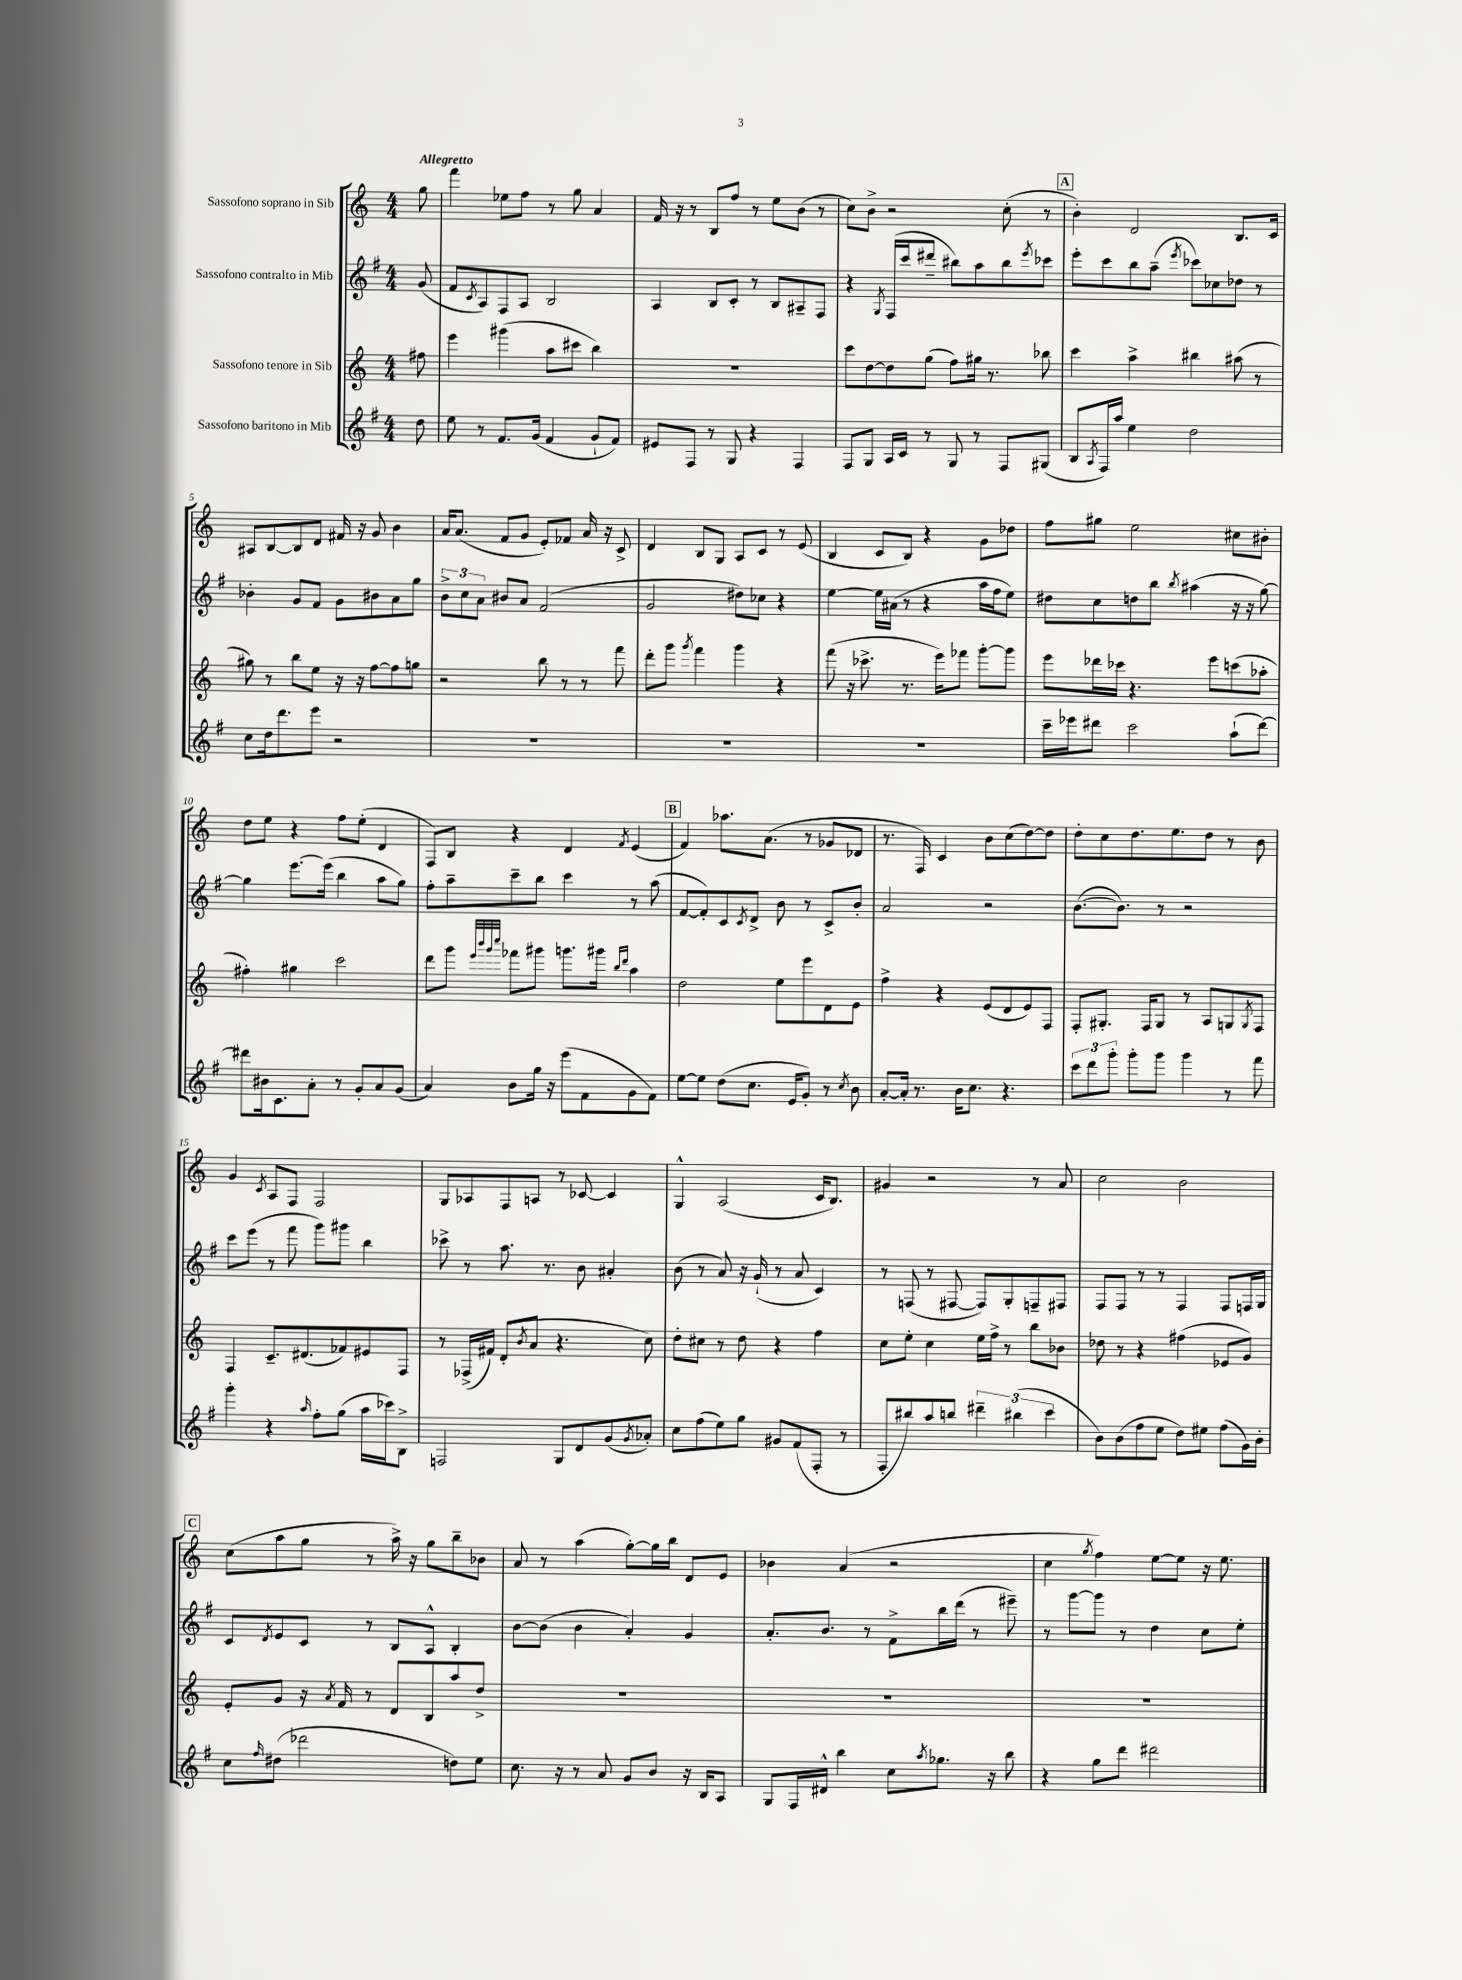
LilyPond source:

<<
\new StaffGroup <<
\new Staff = "s0" \with { instrumentName = "Sassofono soprano in Sib" } {
    \clef treble \key c \major \numericTimeSignature \time 4/4 \partial 8 \tempo "Allegretto"
    g''8 |
    f'''4 ees''8 f''8 r8 g''8 a'4 |
    f'16 r16 r8 b8 f''8 r8 e''8 b'8( r8 |
    c''8) b'8-> r2 c''8-.( r8 |
    \mark \markup { \box "A" } b'4-.) d'2 b8. c'16 |
    ais8 b8~ b8 d'8 fis'16 r16 g'8 b'4 |
    a'16 a'8.( f'8 g'8 e'8-.) fes'8 a'16 r16 c'8-> |
    d'4 b8 g8 a8 c'8 r8 e'8( |
    b4 c'8 b8) r4 g'8 des''8 |
    f''8 gis''8 e''2 cis''8 bis'8-. |
    d''8 e''8 r4 f''8 e''8-.( d'4 |
    f8) b8 r4 d'4 \acciaccatura { f'8 } e'4( |
    \mark \markup { \box "B" } f'4) aes''8. a'8.( r8 ges'8 des'8 |
    r8. f16) c'4 b'8 c''8( d''8~) d''8 |
    d''8-. c''8 d''8. e''8. d''8 r8 b'8 |
    g'4 \acciaccatura { c'8 } a8 f8 f2 |
    g8 aes8 f8 a8 r8 ces'8~ ces'4 |
    g4-^ a2( c'16 b8.) |
    gis'4 r2 r8 a'8 |
    c''2 b'2 |
    \mark \markup { \box "C" } c''8( a''8 g''8 r8 a''16->) r16 g''8 b''8-- bes'8 |
    a'8 r8 a''4( g''8~-.) g''16 b''16 d'8 e'8 |
    bes'4 a'4( r2 |
    c''4 \acciaccatura { g''8 } f''4) e''8~ e''8 r16 e''8. \bar "|." |
}
\new Staff = "s1" \with { instrumentName = "Sassofono contralto in Mib" } {
    \clef treble \key g \major \numericTimeSignature \time 4/4 \partial 8
    g'8( |
    fis'8 \acciaccatura { c'8 } a8) fis8 a8 b2 |
    a4 b8 c'8-. r8 b8 ais8-- fis8 |
    r4 \acciaccatura { g8 } fis16( c'''16 dis'''8-- bis''8) a''8 bis''8 \acciaccatura { e'''8 } ces'''8 |
    \mark \markup { \box "A" } e'''8-. c'''8 b''8 a''8--( \acciaccatura { e'''8 } ces'''8) ces''8 des''8 r8 |
    bes'4-. g'8 fis'8 g'8 bis'8 a'8 g''8 |
    \tuplet 3/2 { b'8-> c''8 a'8 } bis'8 a'8 fis'2( |
    g'2 dis''8) ces''8 r4 |
    e''4~ e''16 ais'16( r8 r4 a''16 fis''16 e''8) |
    dis''8 c''8 d''8 b''8 \acciaccatura { b''8 } ais''4( r16 r16 g''8~) |
    g''4 e'''8.~ e'''16( b''4 a''8 g''8) |
    fis''8-. a''8-- c'''8-- b''8 c'''4 r8 a''8( |
    \mark \markup { \box "B" } fis'8~ fis'8-.) c'8 \acciaccatura { c'8 } d'8-> b'8 r8 c'8-> b'8-. |
    a'2 r2 |
    b'8.~( b'8.) r8 r2 |
    c'''8 e'''8( r8 fis'''8 g'''8) gis'''8 b''4 |
    ces'''8-> r8 a''8. r8. b'8 ais'4-. |
    b'8( r8 a'8) r16 g'16-!( r8 a'8 c'4) |
    r8 f8( r8 fis8~ fis8) g8-. f8-- fis8 |
    fis8 fis8 r8 r8 fis4 fis8 f16 g16 |
    \mark \markup { \box "C" } c'8 \acciaccatura { d'8 } e'8 c'8 r8 b8 a8-^ b4-. |
    b'8~ b'8( b'4 a'4-.) g'4 |
    a'8.-. b'8. r8 fis'8-> b''16 d'''16( r8 eis'''8--) |
    r8 g'''8~ g'''8 r8 d''4 c''8 e''8-. \bar "|." |
}
\new Staff = "s2" \with { instrumentName = "Sassofono tenore in Sib" } {
    \clef treble \key c \major \numericTimeSignature \time 4/4 \partial 8
    fis''8 |
    e'''4 gis'''4( a''8 cis'''8 b''4) |
    R1 |
    c'''8 d''8~ d''8 g''8( f''8) gis''16 r8. bes''8 |
    \mark \markup { \box "A" } c'''4 a''4-> bis''4 ais''8( r8 |
    gis''8) r8 b''8 e''8 r16 r16 f''8~ f''8 g''8 |
    r2 b''8 r8 r8 f'''8 |
    d'''8-. g'''8 \acciaccatura { g'''8 } f'''4 g'''4 r4 |
    f'''8( r16 ces'''8.-> r8. e'''16) fes'''8 g'''8~-. g'''8 |
    e'''8 des'''16 ces'''16 r4. e'''8 c'''8( aes''8-. |
    fis''4-.) gis''4 c'''2 |
    d'''8 g'''8 \grace { e'''32 b'''32 g'''32 c''''32 } fes'''8 gis'''8 g'''8. gis'''16 \grace { b''16 d'''16 } a''4 |
    \mark \markup { \box "B" } d''2 e''8 e'''8 d'8 e'8 |
    f''4-> r4 e'8( d'8 e'8) f8 |
    f8-. gis8.-. f16 gis8 r8 a8 g8 \acciaccatura { g8 } f8 |
    f4 c'8.-- dis'8.( fes'8) eis'8 f8 |
    r8 fes16->( fis'16) d'8-.( \acciaccatura { b'8 } a'8 r4. c''8) |
    d''8-. cis''8 r8 d''8 r4 f''4 |
    c''8 e''8-. c''4 e''16 f''16-> r8 b''8 bes'8 |
    des''8 r8 r4 fis''4( ees'8 g'8) |
    \mark \markup { \box "C" } e'8-. g'8 r16 \acciaccatura { a'8 } f'16 r8 d'8 b8 a''8 d''8-> |
    R1 |
    R1 |
    R1 \bar "|." |
}
\new Staff = "s3" \with { instrumentName = "Sassofono baritono in Mib" } {
    \clef treble \key g \major \numericTimeSignature \time 4/4 \partial 8
    d''8 |
    e''8 r8 fis'8. g'16( fis'4 g'8-! fis'8) |
    eis'8 fis8 r8 g8 r4 fis4 |
    fis8 g8 a16 c'16 r8 g8 r8 fis8 gis8( |
    \mark \markup { \box "A" } b8 \acciaccatura { a8 } fis16) a''16 e''4 d''2 |
    c''8 d''16 d'''8. e'''8 r2 |
    R1 |
    R1 |
    R1 |
    c'''16-- ees'''16 dis'''8 c'''2 a''8-!( dis'''8~) |
    dis'''8 bis'16 c'8. a'8-. r8 g'8-. a'8 g'8( |
    a'4) b'8 g''16 r16 e'''8( fis'8 g'8 fis'8) |
    \mark \markup { \box "B" } e''8~ e''8 d''8( c''8. e'16 g'8-.) r8 \acciaccatura { c''8 } b'8 |
    a'8~-. a'16-. r8. b'16 c''8. r4. |
    \tuplet 3/2 { c'''8 d'''8 g'''8-. } g'''8-. g'''8 g'''4 r8 fis'''8 |
    g'''4-. r4 \grace { a''16 } fis''8-. g''8( a''16 ces'''16) b8-> |
    f2 g8 d'8 g'8( \acciaccatura { g'8 } aes'8-.) |
    c''8 fis''8( e''8) g''8 gis'8 fis'8( fis8-. r8 |
    fis8-. bis''8) a''8 b''8 \tuplet 3/2 { dis'''4-- bis''4( c'''4 } |
    b'8) b'8( fis''8 e''8 d''8) eis''8 fis''8( g'16) b'16-. |
    \mark \markup { \box "C" } c''8 \grace { fis''16 } dis''8( des'''2 d''8) e''8 |
    c''8. r16 r8 a'8 g'8 b'8 r16 b16 a8 |
    g8 fis16 dis'16-^ b''4 c''8 \acciaccatura { a''8 } ges''8. r16 b''8 |
    r4 g''8 d'''8 dis'''2 \bar "|." |
}
>>
>>
